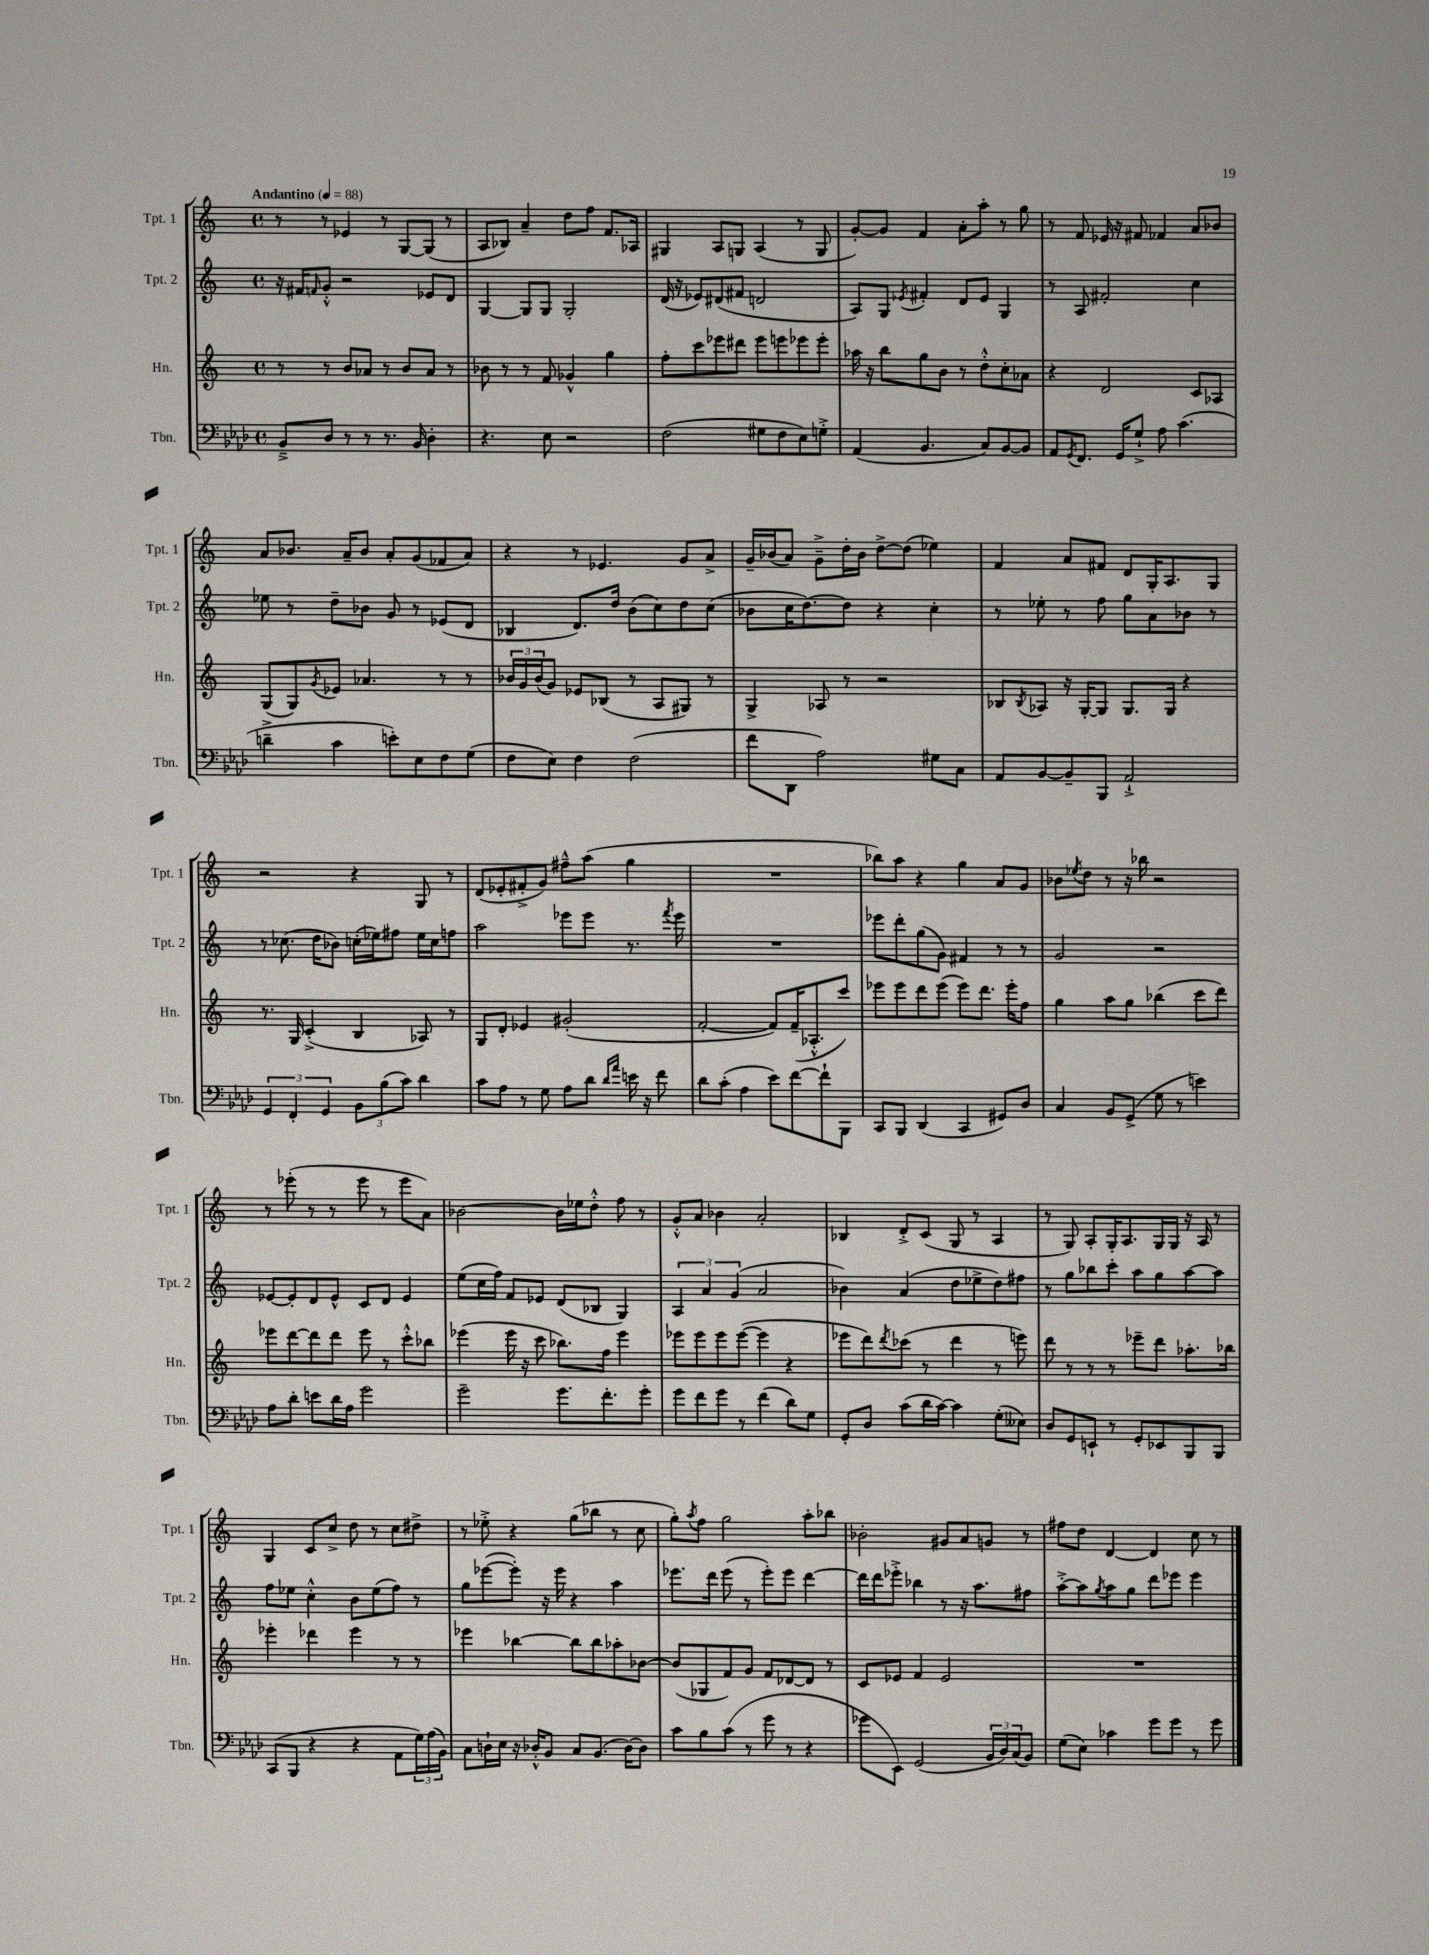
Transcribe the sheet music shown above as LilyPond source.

<<
\new StaffGroup <<
\new Staff = "s0" \with { instrumentName = "Tpt. 1" shortInstrumentName = "Tpt. 1" } {
    \clef treble \key c \major \defaultTimeSignature \time 4/4 \tempo "Andantino" 4 = 88
    r8 r8 ees'4 r8 g8~ g8( r8 |
    a8 bes8) a'4-- d''8 f''8 f'8. aes16 |
    gis4 a8 g8 a4( r8 g8 |
    g'8~-.) g'8 f'4 a'8-. a''8-. r8 g''8 |
    r8 f'8 ees'16 r16 fis'8 fes'4 a'8 bes'8 |
    a'8 bes'8. a'16-- bes'8 a'8-. g'8( fes'8 a'8) |
    r4 r8 ees'4. g'8 a'8-> |
    g'16-- bes'16( a'8) g'8---> d''16-. bes'16 d''8~-> d''8( ees''4) |
    f'4 a'8 fis'8 d'8 g16-. a8. g8 |
    r2 r4 g8 r8 |
    d'8( ees'8-. fis'8-.-> g'8) fis''8---^ a''8( g''4 |
    R1 |
    bes''8) a''8 r4 g''4 a'8 g'8 |
    bes'8 \acciaccatura { ees''8 } d''8 r8 r16 bes''16 r2 |
    r8 ees'''8-.( r8 r8 ees'''8 r8 ees'''8 a'8) |
    bes'2~ bes'16 ees''16 d''8-.-^ f''8 r8 |
    g'8-.-^ a'8 bes'4 a'2-. |
    bes4 d'8-.-> c'8( g8 r8 a4 |
    r8 g8) a8-. g16-. a8. g16 g16 r16 a16 r8 |
    g4 c'8 c''8-> d''8 r8 c''8 dis''8-> |
    r8 ees''8-.-> r4 g''8( bes''8 r8 c''8 |
    g''8-.) \acciaccatura { a''8 } f''8 g''2 a''8-. bes''8 |
    bes'2-. gis'8 a'8 g'8 r8 |
    fis''8 d''8 d'4~ d'4 c''8 r8 \bar "|." |
}
\new Staff = "s1" \with { instrumentName = "Tpt. 2" shortInstrumentName = "Tpt. 2" } {
    \clef treble \key c \major \defaultTimeSignature \time 4/4
    r16 fis'16 \grace { f'16 } g'8-.-^ r2 ees'8 d'8 |
    g4~ g8 g8 g2-. |
    d'16( r16 ees'8) dis'8( fis'8 d'2 |
    a8) g8 \acciaccatura { ees'8 } fis'4-. d'8 ees'8 g4 |
    r8 a8 fis'2-. c''4 |
    ees''8 r8 d''8-- bes'8 g'8 r8 ees'8( d'8 |
    bes4 d'8.) d''16 b'8( c''8) d''8 c''8( |
    bes'8 c''16 d''8.~) d''8 r4 c''4-. |
    r8 ees''8-. r8 f''8 g''8 a'8 bes'8 r8 |
    r8 ces''8.( d''16 bes'8) c''16-.( ees''16) fis''8 ees''16 c''16 f''8 |
    a''2 ees'''8 ees'''8 r8. \acciaccatura { f'''8 } ees'''16 |
    R1 |
    ees'''8 d'''8-. g''8( g'8) fis'4 r8 r8 |
    g'2 r2 |
    ees'8~ ees'8-. d'8 ees'8-^ c'8 d'8 ees'4 |
    e''8( c''16 f''16) f'8 ees'8 d'8( bes8 g4) |
    \tuplet 3/2 { a4 a'4 g'4( } a'2 |
    bes'4) a'4( d''8 ees''8-> d''8) fis''8 |
    r8 g''8 bes''8 c'''8-. a''8 g''8 a''8~ a''8 |
    f''8 ees''8 c''4-.-^ b'8 ees''8( f''8) r8 |
    g''8 ees'''8~( ees'''8-.) r16 ees'''16 r4 a''4 |
    ees'''8. d'''16 ees'''8( r8 ees'''8-.) ees'''8 d'''4~ |
    d'''16 d'''16 ees'''8-.-> bes''4 r8 r16 a''8. fis''8 |
    a''8~-.-> a''8 \acciaccatura { g''8 } a''8 g''8 d'''8 ees'''8 ees'''4 \bar "|." |
}
\new Staff = "s2" \with { instrumentName = "Hn." shortInstrumentName = "Hn." } {
    \clef treble \key c \major \defaultTimeSignature \time 4/4
    r8 r8 b'8 aes'8 r8 b'8 aes'8 r8 |
    bes'8 r8 r8 f'8 ges'4-^ g''4 |
    f''8-. c'''8 ees'''8 dis'''8 ees'''8 e'''8 ees'''8 ees'''8-. |
    aes''16 r16 b''8 g''8 b'8 r8 d''8-.-^ c''8-. aes'8 |
    r4 d'2 c'8 aes8 |
    g8( g8) \acciaccatura { g'8 } ees'8 aes'4. r8 r8 |
    \tuplet 3/2 { bes'16 g'16 bes'16( } g'8) ees'8 bes8( r8 a8 gis8) r8 |
    g4-> aes8 r8 r2 |
    bes8 \acciaccatura { bes8 } aes8 r16 g16~-. g8 g8. g16 r4 |
    r8. g16 c'4-.->( b4 aes8) r8 |
    g8 d'8-. ees'4 gis'2-.( |
    f'2~-. f'8) f'16--( aes8.-.-^ c'''8) |
    ees'''8 ees'''8 d'''8 ees'''8( ees'''8) d'''8. ees'''16-. f''8 |
    g''4 a''8 g''8 bes''4( c'''8 d'''8) |
    ees'''8 d'''8~ d'''8 d'''8 ees'''8 r8 c'''8-.-^ bes''8 |
    ees'''4( ees'''16 r16 c'''8 bes''8.) f''16 ees'''4 |
    ees'''8 ees'''8 ees'''8 ees'''8~( ees'''4 r4 |
    ees'''8 d'''8) \acciaccatura { d'''8 } ces'''8( r8 d'''4 r8 e'''8) |
    d'''8 r8 r8 r8 ees'''8-- d'''8 aes''8.-. bes''16 |
    ees'''4-. des'''4 ees'''4 r8 r8 |
    ees'''4 bes''4~ bes''8 bes''8 aes''8-. bes'8~ |
    bes'8( ges8 f'8) g'8 f'8 des'8~ des'8 r8 |
    c'8 ees'8 f'4 ees'2 |
    R1 \bar "|." |
}
\new Staff = "s3" \with { instrumentName = "Tbn." shortInstrumentName = "Tbn." } {
    \clef bass \key aes \major \defaultTimeSignature \time 4/4
    bes,8---> des8 r8 r8 r8. bes,16 des4-. |
    r4. ees8 r2 |
    f2( gis8 f8 ees8) g8-.-> |
    aes,4( bes,4. c8) bes,8~ bes,8 |
    aes,8 \acciaccatura { g,8 } f,8. g,16 g8-!-> aes8 c'4.( |
    d'4---> c'4 e'8-.) ees8 f8 g8( |
    f8 ees8) f4 f2( |
    f'8 des,8 aes2) gis8 c8 |
    aes,8 bes,8~ bes,8-- bes,,8 aes,2-!-> |
    \tuplet 3/2 { g,4 f,4-. g,4 } \tuplet 3/2 { bes,8 bes8( c'8) } des'4 |
    c'8 aes8 r8 g8 aes8 des'8 \grace { des'16 aes'16 } e'16 r16 f'8 |
    des'8 c'8-.( aes4 ees'8) f'8~ f'8-! bes,,8 |
    c,8 bes,,8 des,4( c,4 gis,8) des8 |
    c4 bes,8 g,8->( g8 r8 e'4) |
    aes8 des'8-. e'8 des'16 aes16 g'2 |
    g'2-- g'8. f'8.-. g'8-. |
    g'8 f'8 g'8 r8 f'4( des'8) g8 |
    g,8-. des8 c'8( des'16 c'16~) c'4 g8-.( eeses8) |
    des8 g,8 e,8-! r8 g,8-. ees,8 bes,,8 bes,,8 |
    c,8( bes,,8 r4 r4 aes,8 \tuplet 3/2 { g16) aes16( bes,16) } |
    c8 d16-! ees16 r16 des16-.-^ bes,8 c8 bes,8.( des16~) des8 |
    c'8 bes8 c'8( r8 g'8 r8 r4 |
    ges'8 ees,8) g,2( \tuplet 3/2 { bes,16 des16) c16( } bes,8) |
    g8( ees8) ces'4 g'8 g'8 r8 g'8 \bar "|." |
}
>>
>>
\layout { \context { \Score \remove "Bar_number_engraver" } }
